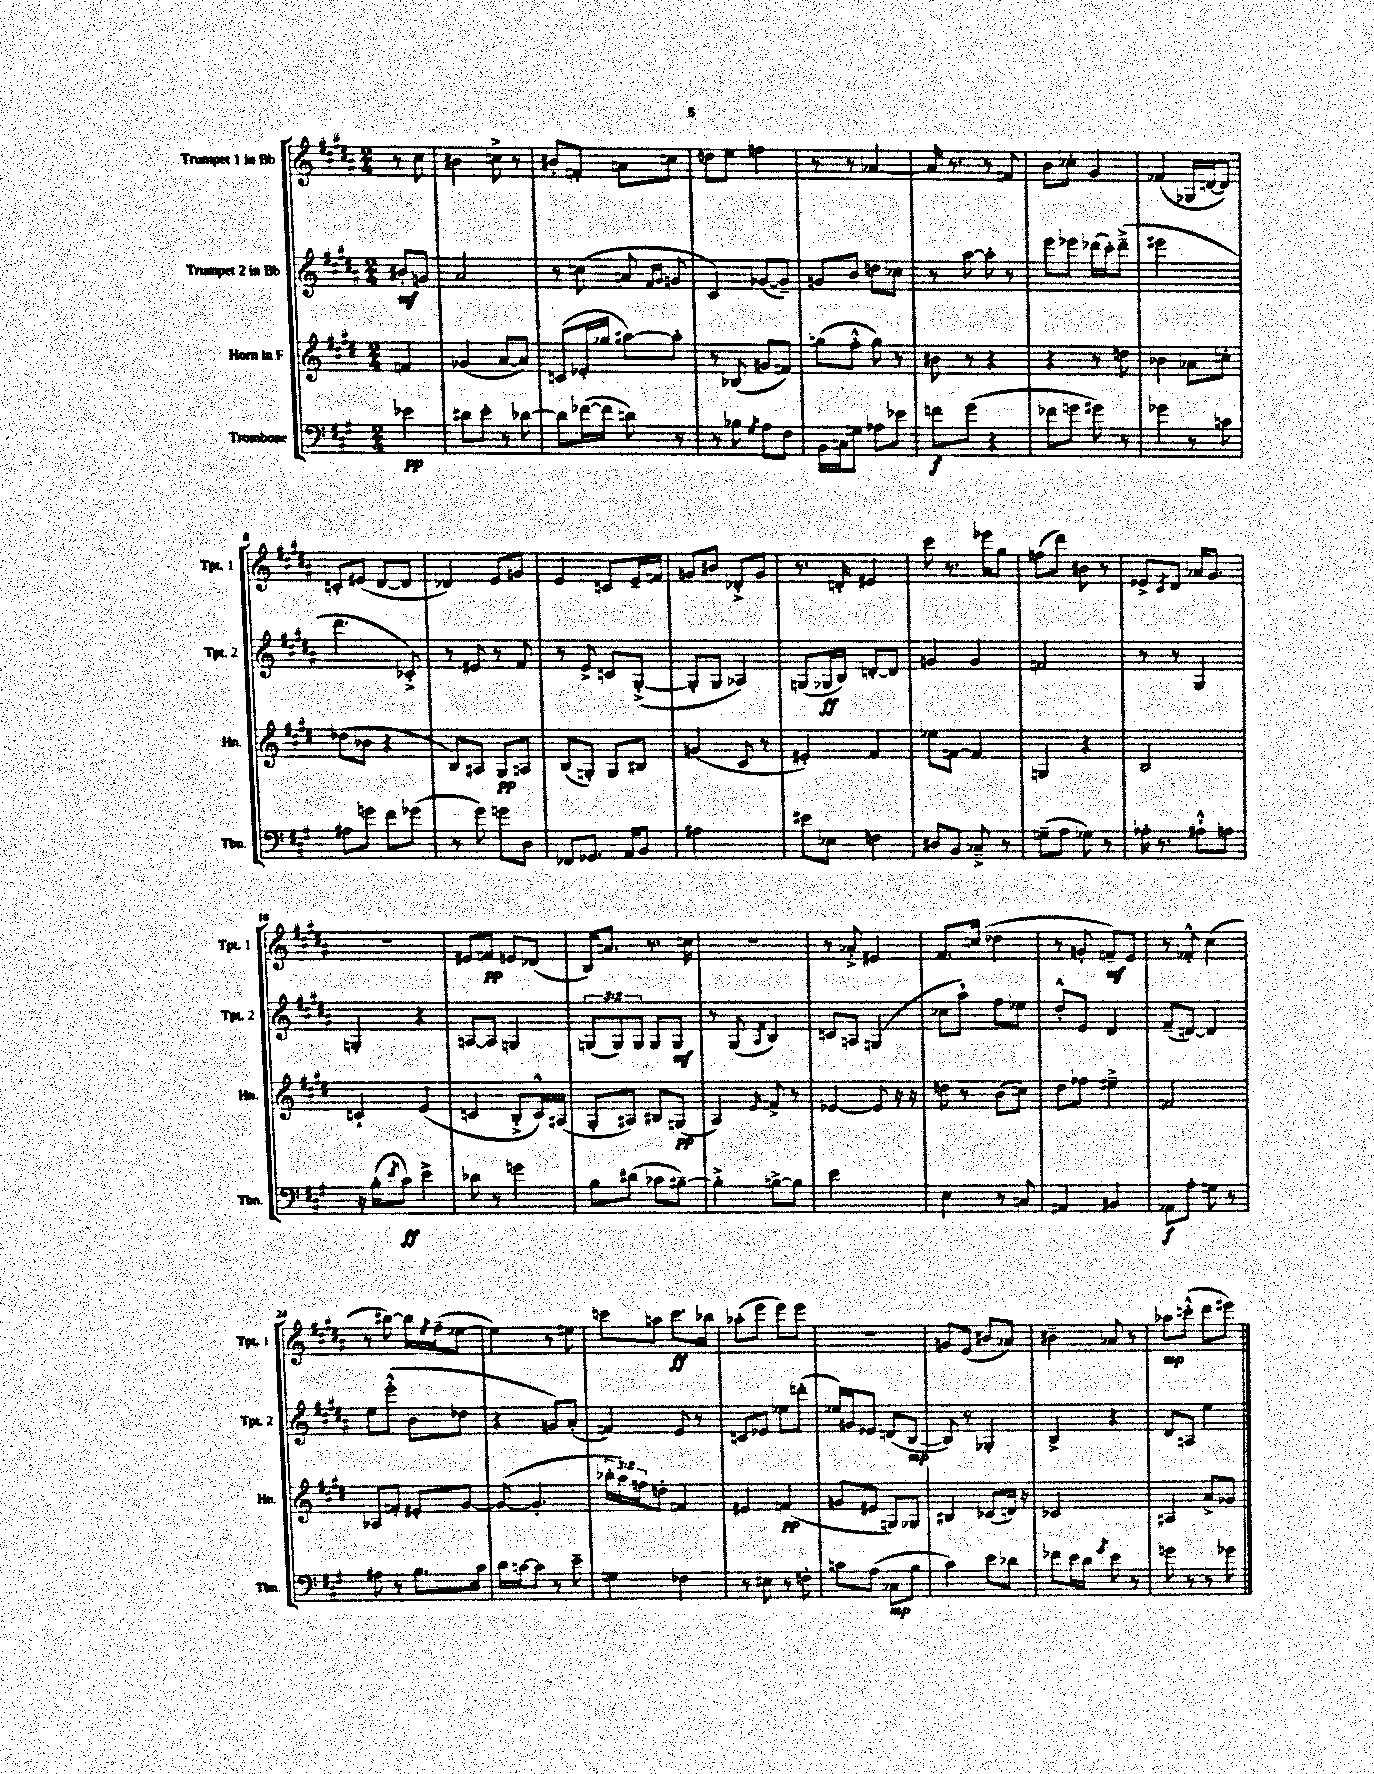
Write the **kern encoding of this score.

**kern	**dynam	**kern	**dynam	**kern	**dynam	**kern	**dynam
*part4	*part4	*part3	*part3	*part2	*part2	*part1	*part1
*staff4	*staff4	*staff3	*staff3	*staff2	*staff2	*staff1	*staff1
*I"Trombone	*	*I"Horn in F	*	*I"Trumpet 2 in Bb	*	*I"Trumpet 1 in Bb	*
*I'Tbn.	*	*I'Hn.	*	*I'Tpt. 2	*	*I'Tpt. 1	*
*clefF4	*	*clefG2	*	*clefG2	*	*clefG2	*
*k[f#c#g#]	*	*k[f#c#g#d#]	*	*k[f#c#g#d#a#]	*	*k[f#c#g#d#a#]	*
*M2/4	*	*M2/4	*	*M2/4	*	*M2/4	*
=	=	=	=	=	=	=	=
4e-X\	pp	4fn/	.	8b#X'/L	mf	8r	.
.	.	.	.	8gn/J	.	8cc#\	.
=1	=1	=1	=1	=1	=1	=1	=1
8d#X\L	.	(4g-X/	.	2a#/	.	4b#X\	.
8e'\J	.	.	.	.	.	.	.
8r	.	[8a/L	.	.	.	8ccn^\	.
[8d-X\	.	8a/J])	.	.	.	8r	.
=2	=2	=2	=2	=2	=2	=2	=2
8d-\L]	.	(8cn/L	.	8r	.	8b#X'/L	.
([16f-X\L	.	16e-X'/L	.	(8ccn\	.	8fn'/J	.
16f-\JJ]	.	16gg-X/JJ	.	.	.	.	.
8dn\)	.	[8aa#X\L)	.	8an/	.	8an\L	.
.	.	.	.	16qqf#/LL	.	.	.
.	.	.	.	16qqg#/JJ	.	.	.
8r	.	8aa#'\J]	.	8gn/	.	8ccn\J	.
=3	=3	=3	=3	=3	=3	=3	=3
8r	.	8r	.	4c#/)	.	8ddn\L	.
8B-X\	.	(8B-X/	.	.	.	8ee\J	.
8qG#/	.	.	.	.	.	.	.
8A\L	.	8gn/L	.	([8g-X/L	.	4ffn\	.
8F#\J	.	8fn/J)	.	8g-~/J])	.	.	.
=4	=4	=4	=4	=4	=4	=4	=4
16BB\LL	.	(8ggn\L	.	8gn/L	.	8r	.
16Cn\J	.	.	.	.	.	.	.
8Gn\J	.	8ff#'^^\J	.	8b/J	.	8r	.
8A-X\L	.	8gg\)	.	8ddn\L	.	[4a-X/	.
8e-X\J	.	8r	.	8cc-X\J	.	.	.
=5	=5	=5	=5	=5	=5	=5	=5
8fn\L	f	8b#X\	.	8r	.	16a-/]	.
.	.	.	.	.	.	8.r	.
(8g#\J	.	8r	.	[8aa#\	.	.	.
4r	.	4r	.	8aa#'\]	.	8r	.
.	.	.	.	8r	.	8fn/	.
=6	=6	=6	=6	=6	=6	=6	=6
8f-X\L	.	4r	.	8eee\L	.	8b\L	.
8gn\J	.	.	.	8eee-X\J	.	8cc-X'\J	.
8g#X\)	.	8r	.	(16ddd-X\LL	.	4g#/	.
.	.	.	.	16ccc#'\J)	.	.	.
8r	.	8ddn\	.	(8ddd-~^\J	.	.	.
=7	=7	=7	=7	=7	=7	=7	=7
4g-X\	.	4b-X\	.	2eee#X\	.	(4f-X/	.
8r	.	8a-X\L	.	.	.	16G-X/LL	.
.	.	.	.	.	.	[16dn/J	.
8cn\	.	8ccn'\J	.	.	.	8d/J])	.
!!LO:LB:g=z
=8	=8	=8	=8	=8	=8	=8	=8
8A#X\L	.	(8dd-X\L	.	4.ddd#\	.	8cn'/L	.
8gn\J	.	8b-X\J	.	.	.	(8e#X/J	.
8f#\L	.	4r	.	.	.	[8d#/L	.
(8g-X\J	.	.	.	8c-X'^/)	.	8d#/J]	.
=9	=9	=9	=9	=9	=9	=9	=9
8r	.	8B/L)	.	8r	.	4d-X/)	.
8g#\)	.	8A#X/J	.	8e#X/	.	.	.
8gn\L	.	8G#/L	pp	8r	.	8e/L	.
8D\J	.	8An/J	.	8f#/	.	8gn/J	.
=10	=10	=10	=10	=10	=10	=10	=10
8FF-X/L	.	(8B/L	.	8r	.	4e/	.
8.GG-X/J	.	8Gn'/J)	.	8e^/	.	.	.
.	.	8G/L	.	8cn/L	.	8cn/L	.
16AA/KL	.	.	.	.	.	.	.
8BB/J	.	8B#X/J	.	([8G#'^/J	.	16e~/L	.
.	.	.	.	.	.	16fn/JJ	.
=11	=11	=11	=11	=11	=11	=11	=11
2A#X\	.	(4gn/	.	8G#'/L]	.	8gn/L	.
.	.	.	.	8G#/J	.	8b#X/J	.
.	.	8c#/	.	4A-X/)	.	8d-X'^/L	.
.	.	8r	.	.	.	8g/J	.
=12	=12	=12	=12	=12	=12	=12	=12
8e#X\L	.	4e#X'/)	.	(8Gn/L	.	8.r	.
8E-X\J	.	.	.	16G-X/L	ff	.	.
.	.	.	.	16B/JJ)	.	16dn'/	.
4Fn\	.	4f#/	.	[8dn'/L	.	4e#X/	.
.	.	.	.	8d/J]	.	.	.
=13	=13	=13	=13	=13	=13	=13	=13
8D#X/L	.	8ee-X\L	.	4gn/	.	8ccc#\	.
8BB/J	.	[8fn\J	.	.	.	8.r	.
8C-X~^/	.	4f/]	.	4g/	.	.	.
.	.	.	.	.	.	16eee-X\KL	.
8r	.	.	.	.	.	8gg#\J	.
=14	=14	=14	=14	=14	=14	=14	=14
(8Gn~\L	.	4Gn/	.	2fn/	.	(8ffn\L	.
8A\J	.	.	.	.	.	8ddd#\J)	.
8G-X\)	.	4r	.	.	.	8b#X\	.
8r	.	.	.	.	.	8r	.
=15	=15	=15	=15	=15	=15	=15	=15
16A-X'\	.	2B/	.	8r	.	8e-X^/L	.
8.r	.	.	.	.	.	.	.
.	.	.	.	.	.	8qc#/	.
.	.	.	.	8r	.	8d#/J	.
8A#X`^^\L	.	.	.	4G#/	.	16a-X/KL	.
.	.	.	.	.	.	8.g#/J	.
8An\J	.	.	.	.	.	.	.
!!LO:LB:g=z
=16	=16	=16	=16	=16	=16	=16	=16
16r	.	4cn`/	.	4Gn'/	.	2r	.
(16B'\KL	.	.	.	.	.	.	.
8qe/	.	.	.	.	.	.	.
8c#\J)	ff	.	.	.	.	.	.
4e^\	.	(4e/	.	4r	.	.	.
=17	=17	=17	=17	=17	=17	=17	=17
8d-X\	.	4cn/	.	[8An/L	.	8e#X/L	.
8r	.	.	.	8A/J]	.	8fn/J	pp
4gn\	.	8B'^/L	.	4Gn/	.	8en/L	.
.	.	16c^^/L)	.	.	.	(8d-X/J	.
.	.	(16A#X/JJ	.	.	.	.	.
=18	=18	=18	=18	=18	=18	=18	=18
8B\L	.	8G#'/L	.	(12Gn/L	.	16B/KL)	.
.	.	.	.	.	.	8.an/J	.
.	.	.	.	12G/)	.	.	.
(8d#X\J	.	8A#X/J)	.	.	.	.	.
.	.	.	.	12G/J	.	.	.
8c-X\L	.	8B#X/L	.	8G/L	.	8.r	.
[8B#X~\J)	.	(8Gn/J	pp	8G/J	mf	.	.
.	.	.	.	.	.	16ccn\	.
=19	=19	=19	=19	=19	=19	=19	=19
4B#'^\]	.	4A/)	.	8r	.	2r	.
.	.	.	.	(8G#/	.	.	.
.	.	16qqe/	.	8qA#/	.	.	.
[8Bn^\L	.	8fn^/	.	4B/)	.	.	.
8B\J]	.	8r	.	.	.	.	.
=20	=20	=20	=20	=20	=20	=20	=20
2e\	.	[4e-X/	.	8cn/L	.	8r	.
.	.	.	.	8An/J	.	8a-X'^/	.
.	.	8e-/]	.	(4Gn/	.	4e#X/	.
.	.	16r	.	.	.	.	.
.	.	16r	.	.	.	.	.
=21	=21	=21	=21	=21	=21	=21	=21
4E\	.	8ddn\	.	8cc-X\L	.	8.f#/L	.
.	.	8r	.	8aa#`\J)	.	.	.
.	.	.	.	.	.	(16ccn/Jk	.
8r	.	(8b\L	.	8ff#\L	.	4dd-X\	.
8Cn/	.	8ccn\J)	.	8ee-X\J	.	.	.
=22	=22	=22	=22	=22	=22	=22	=22
4AA#X/	.	8dd#\L	.	8dd#'^^/L	.	8r	.
.	.	8ff-X\J	.	8e/J	.	8gn'/	.
4BB#X/	.	4ee#X~^\	.	4d#/	.	8fn~/L)	mf
.	.	.	.	.	.	8e/J	.
=23	=23	=23	=23	=23	=23	=23	=23
8AA-X\L	f	2fn/	.	(8f#~/L	.	8r	.
8A'\J	.	.	.	[8dn/J)	.	8f-X'^^/	.
8Gn\	.	.	.	4d/]	.	(4cc#\	.
8r	.	.	.	.	.	.	.
!!LO:LB:g=z
=24	=24	=24	=24	=24	=24	=24	=24
8A#X\	.	8A-X/L	.	8ee\L	.	8r	.
8r	.	8fn'/J	.	(8eee'^^\J	.	[8bb#X\)	.
8.B\L	.	8e#X'/L	.	8b\L	.	16bb#\LL]	.
.	.	.	.	.	.	8qee/	.
.	.	.	.	.	.	(16ff#~\J	.
.	.	[8g#/J	.	8dd-X\J	.	[8ee-X\J	.
16c#\Jk	.	.	.	.	.	.	.
=25	=25	=25	=25	=25	=25	=25	=25
16d\LL	.	(8g#/_	.	4r	.	4ee-\])	.
[16cn\J	.	.	.	.	.	.	.
8c\J]	.	4.g#'/]	.	.	.	.	.
8r	.	.	.	8gn/L)	.	8r	.
8e~\	.	.	.	(8a#'/J	.	8ee#X\	.
=26	=26	=26	=26	=26	=26	=26	=26
4Gn\	.	24bb-X'\LL	.	4fn/)	.	8cccn\L	.
.	.	24aa\)	.	.	.	.	.
.	.	24ffn\J	.	.	.	.	.
.	.	8ddn'\J	.	.	.	8aan\J	.
4F-X\	.	4fn/	.	8e/	.	8.ccc\L	ff
.	.	.	.	8r	.	.	.
.	.	.	.	.	.	16bb-X\Jk	.
=27	=27	=27	=27	=27	=27	=27	=27
8r	.	4e#X/	.	8cn/L	.	(8aa-X'\L	.
8E#X\	.	.	.	8e-X/J	.	8eee\J	.
8r	.	(4fn/	pp	8ee-X\L	.	8eee\L)	.
8Fn'\	.	.	.	(8dddn'\J	.	8eee\J	.
=28	=28	=28	=28	=28	=28	=28	=28
8cn\L	.	8gn/L	.	16ee-X/LL)	.	2r	.
.	.	.	.	16gn/J	.	.	.
(8A\J	.	8e#X/J	.	8e-X/J	.	.	.
8C-X\L	mp	8Gn/L)	.	(8dn/L	.	.	.
8B\J	.	8G-X/J	.	[8B/J	mp	.	.
=29	=29	=29	=29	=29	=29	=29	=29
4c#\)	.	4B#X/	.	8B/])	.	8gn/L	.
.	.	.	.	8r	.	(8e/J	.
8e\L	.	(8c-X/L	.	4G-X'/	.	8b#X/L	.
8d-X\J	.	16dn/Jk)	.	.	.	8a-X/J)	.
.	.	16r	.	.	.	.	.
=30	=30	=30	=30	=30	=30	=30	=30
8f-X\L	.	2c-X/	.	4B^/	.	4b#X~\	.
16e\L	.	.	.	.	.	.	.
16d\JJ	.	.	.	.	.	.	.
8qg#/	.	.	.	.	.	.	.
8e\	.	.	.	4r	.	8a-X/	.
8r	.	.	.	.	.	8r	.
=31	=31	=31	=31	=31	=31	=31	=31
8gn\	.	4A#X/	.	8d#/L	.	8aa-X\L	mp
8r	.	.	.	8An/J	.	(8cccn'^^\J	.
8r	.	8a^/L	.	4ee\	.	8ddd#\L	.
8g-X\	.	8g-X/J	.	.	.	8eee#X\J)	.
==	==	==	==	==	==	==	==
*-	*-	*-	*-	*-	*-	*-	*-
